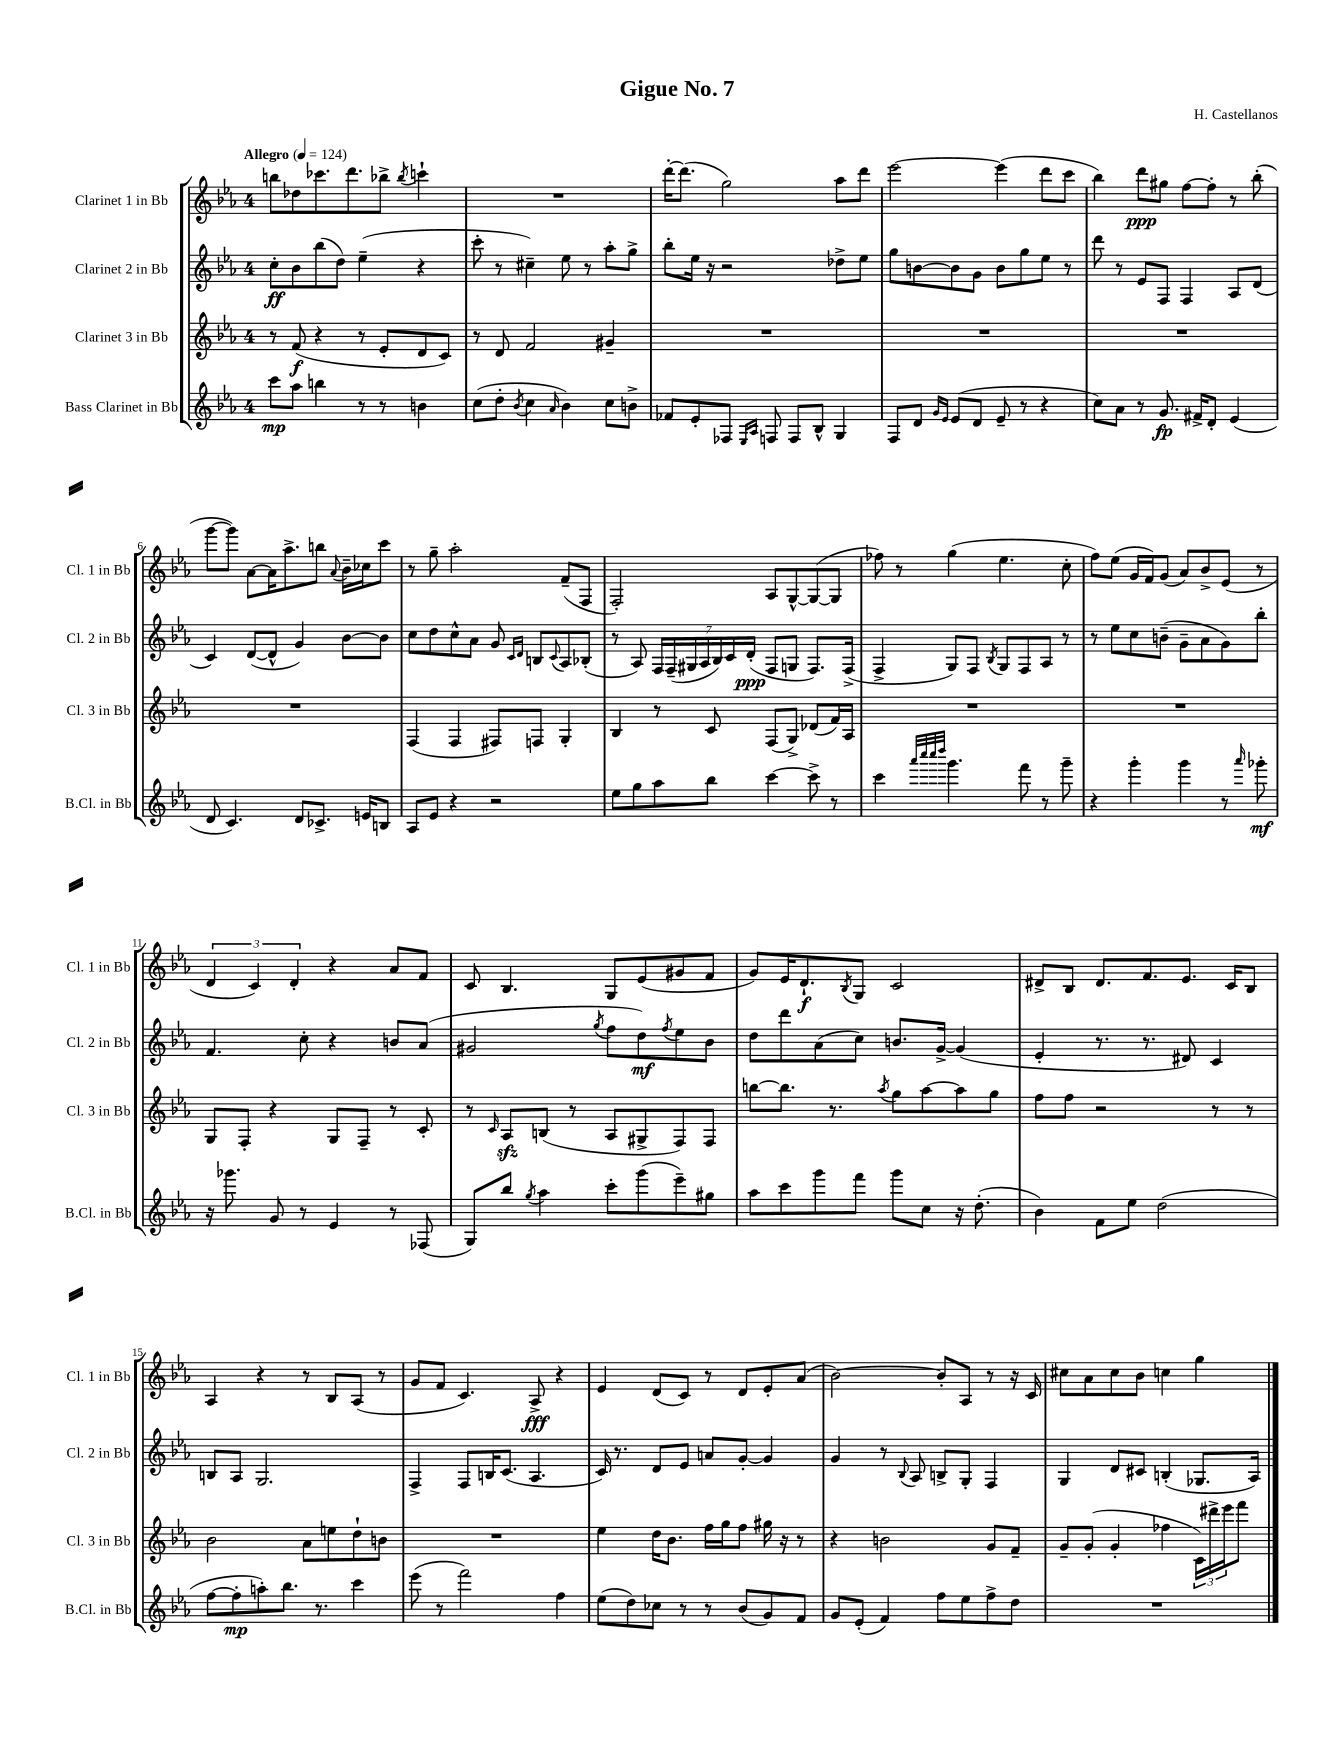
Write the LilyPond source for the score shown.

\header { title = "Gigue No. 7" composer = "H. Castellanos" }
<<
\new StaffGroup <<
\new Staff = "s0" \with { instrumentName = "Clarinet 1 in Bb" shortInstrumentName = "Cl. 1 in Bb" } {
    \clef treble \key ees \major \once \override Staff.TimeSignature.style = #'single-digit \time 4/4 \tempo "Allegro" 4 = 124
    b''8 des''8 ces'''8. d'''8. bes''8-> \acciaccatura { bes''8 } c'''4-! |
    R1 |
    d'''16~-. d'''8.( g''2) aes''8 d'''8 |
    ees'''2~ ees'''4( d'''8 c'''8 |
    bes''4) d'''8\ppp gis''8 f''8~ f''8-. r8 bes''8-.( |
    g'''8~ g'''8) aes'8~ aes'16 aes''8.-> b''8 \appoggiatura { aes'8 } bes'16-- ces''16 c'''8 |
    r8 g''8-- aes''2-. f'8--( f8 |
    f2-.) aes8 g8~-^ g8~( g8 |
    fes''8) r8 g''4( ees''4. c''8-. |
    f''8) ees''8( g'16 f'16) g'8( aes'8) bes'8-> ees'8( r8 |
    \tuplet 3/2 { d'4 c'4) d'4-. } r4 aes'8 f'8 |
    c'8 bes4. g8 ees'8( gis'8 f'8 |
    g'8) ees'16 d'8.-!\f \acciaccatura { bes8 } g8 c'2 |
    dis'8-> bes8 dis'8. f'8. ees'8. c'16 bes8 |
    aes4 r4 r8 bes8 aes8( r8 |
    g'8 f'8 c'4.) aes8->\fff r4 |
    ees'4 d'8( c'8) r8 d'8 ees'8-. aes'8( |
    bes'2~) bes'8-. aes8 r8 r16 c'16 |
    cis''8 aes'8 cis''8 bes'8 c''4 g''4 \bar "|." |
}
\new Staff = "s1" \with { instrumentName = "Clarinet 2 in Bb" shortInstrumentName = "Cl. 2 in Bb" } {
    \clef treble \key ees \major \once \override Staff.TimeSignature.style = #'single-digit \time 4/4
    c''8-.\ff bes'8 bes''8( d''8) ees''4--( r4 |
    c'''8-. r8 cis''4--) ees''8 r8 aes''8-. g''8-> |
    bes''8-. ees''16 r16 r2 des''8-> ees''8 |
    g''8 b'8~ b'8 g'8 b'8 g''8 ees''8 r8 |
    d'''8 r8 ees'8 f8 f4 aes8 d'8( |
    c'4) d'8~( d'8-^ g'4) bes'8~ bes'8 |
    c''8 d''8 c''8-^ aes'8 g'8 \grace { c'16 d'16 } b8 \appoggiatura { c'8 } aes8 bes8-.( |
    r8 aes8) \tuplet 7/4 { f16 f16--( gis16 aes16 bes16) c'16 d'16-.\ppp( } f8 g8 f8.) f16->( |
    f4-> g8) f8 \acciaccatura { bes8 } g8 f8 aes8 r8 |
    r8 ees''8 c''8 b'8--( g'8-- aes'8 g'8) bes''8-. |
    f'4. c''8-. r4 b'8 aes'8( |
    gis'2 \acciaccatura { g''8 } f''8 d''8\mf) \acciaccatura { f''8 } ees''8 bes'8 |
    d''8 d'''8 aes'8( c''8) b'8. g'16~-> g'4( |
    ees'4-. r8. r8. dis'8) c'4 |
    b8 aes8 g2. |
    f4-> f8 b16 c'8.( aes4. |
    c'16) r8. d'8 ees'8 a'8 g'8~-. g'4 |
    g'4 r8 \appoggiatura { bes8 } aes8 b8-> g8-. f4 |
    g4 d'8 cis'8 b4-.( ges8. aes16) \bar "|." |
}
\new Staff = "s2" \with { instrumentName = "Clarinet 3 in Bb" shortInstrumentName = "Cl. 3 in Bb" } {
    \clef treble \key ees \major \once \override Staff.TimeSignature.style = #'single-digit \time 4/4
    r8 f'8\f( r4 r8 ees'8-. d'8 c'8) |
    r8 d'8 f'2 gis'4-- |
    R1 |
    R1 |
    R1 |
    R1 |
    f4( f4 fis8) f8 g4-. |
    bes4 r8 c'8 f8( g8->) des'8( f'16) aes16 |
    R1 |
    R1 |
    g8 f8-. r4 g8 f8-- r8 c'8-. |
    r8 \grace { c'16 } aes8\sfz b8( r8 aes8 gis8-> f8) f8 |
    b''8~ b''8. r8. \acciaccatura { aes''8 } g''8 aes''8~ aes''8 g''8 |
    f''8 f''8 r2 r8 r8 |
    bes'2 aes'8 e''8 d''8-! b'8 |
    R1 |
    ees''4 d''16 bes'8. f''16 g''16 f''8 gis''16 r16 r8 |
    r4 b'2 g'8 f'8-- |
    g'8-- g'8-.( g'4-. fes''4 \tuplet 3/2 { c'16) dis'''16-> ees'''16 } f'''8 \bar "|." |
}
\new Staff = "s3" \with { instrumentName = "Bass Clarinet in Bb" shortInstrumentName = "B.Cl. in Bb" } {
    \clef treble \key ees \major \once \override Staff.TimeSignature.style = #'single-digit \time 4/4
    c'''8\mp aes''8 b''4 r8 r8 b'4 |
    c''8( d''8-. \acciaccatura { bes'8 } c''4 \grace { aes'16 } bes'4) c''8 b'8-> |
    fes'8 ees'8-. fes8 \grace { ees16 aes16 } f8 f8 bes8-^ g4 |
    f8 d'8 \grace { g'16 ees'16 } ees'8( d'8 ees'8-- r8 r4 |
    c''8) aes'8 r8 g'8.\fp fis'16-> d'8-. ees'4( |
    d'8 c'4.) d'8 ces'8.-> e'16 b8 |
    aes8 ees'8 r4 r2 |
    ees''8 g''8 aes''8 bes''8 c'''4~ c'''8-> r8 |
    c'''4 \grace { aes'''32 c''''32 c''''32 d''''32 } g'''4. f'''8 r8 g'''8-- |
    r4 g'''4-. g'''4 r8 \grace { aes'''16 } ges'''8-.\mf |
    r16 ges'''8. g'8 r8 ees'4 r8 fes8( |
    g8) bes''8 \acciaccatura { g''8 } aes''4 c'''8-. g'''8( ees'''8--) gis''8 |
    aes''8 c'''8 g'''8 f'''8 g'''8 c''8 r16 d''8.-.( |
    bes'4) f'8 ees''8 d''2( |
    f''8~ f''8-.\mp a''8-.) bes''8. r8. c'''4 |
    ees'''8( r8 f'''2) f''4 |
    ees''8( d''8) ces''8 r8 r8 bes'8( g'8) f'8 |
    g'8 ees'8-.( f'4) f''8 ees''8 f''8-> d''8 |
    R1 \bar "|." |
}
>>
>>
